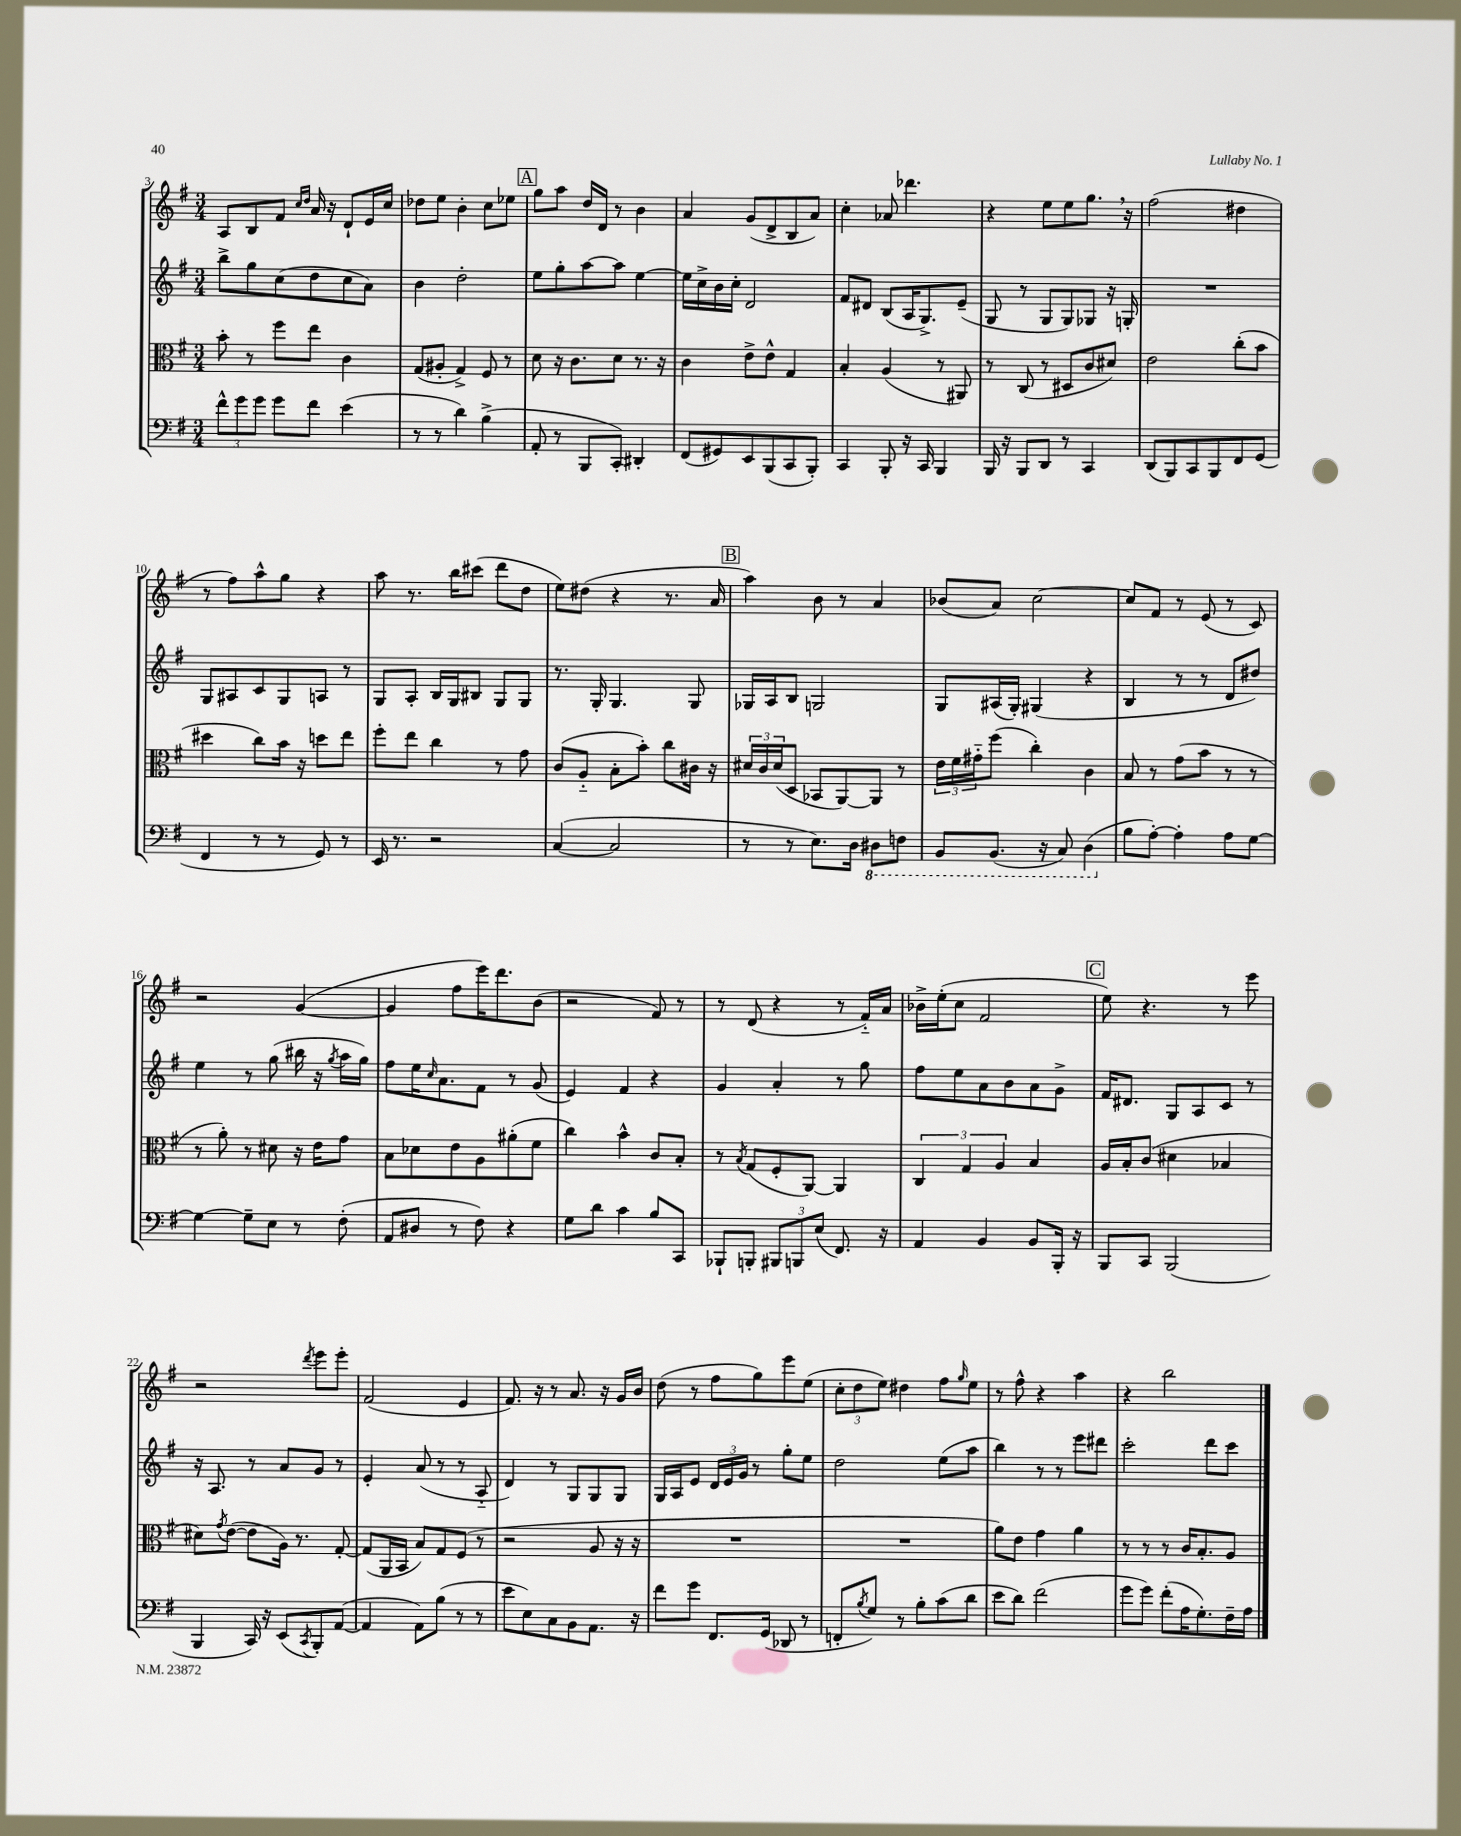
<<
\new StaffGroup <<
\new Staff = "s0" {
    \clef treble \key g \major \numericTimeSignature \time 3/4
    a8 b8 fis'8 \grace { c''16 d''16 } a'16 r16 d'8-! e'16 c''16 |
    des''8 e''8 b'4-. c''8 ees''8 |
    \mark \markup { \box "A" } g''8 a''8 d''16 d'16 r8 b'4 |
    a'4 g'8( d'8-> b8 a'8) |
    c''4-. aes'8 des'''4. |
    r4 e''8 e''8 g''8. \breathe r16 |
    fis''2( dis''4 |
    r8 fis''8) a''8-^ g''8 r4 |
    a''8 r8. b''16 cis'''8( d'''8 d''8 |
    e''8) dis''8( r4 r8. a'16 |
    \mark \markup { \box "B" } a''4) b'8 r8 a'4 |
    bes'8( a'8) c''2~ |
    c''8 fis'8 r8 e'8( r8 c'8) |
    r2 g'4~( |
    g'4 fis''8 e'''16) d'''8. b'8( |
    r2 fis'8) r8 |
    r8 d'8( r4 r8 fis'16-_) a'16 |
    bes'16-> e''16-.( c''8 fis'2 |
    \mark \markup { \box "C" } e''8) r4. r8 e'''8 |
    r2 \acciaccatura { d'''8 } e'''8 e'''8-. |
    fis'2( e'4 |
    fis'8.) r16 r8 a'8. r16 g'16 b'16 |
    d''8( r8 fis''8 g''8) e'''8 e''8( |
    \tuplet 3/2 { c''8-. d''8 e''8) } dis''4 fis''8 \grace { g''16 } e''8 |
    r8 fis''8-^ r4 a''4 |
    r4 b''2 \bar "|." |
}
\new Staff = "s1" {
    \clef treble \key g \major \numericTimeSignature \time 3/4
    b''8-> g''8 c''8( d''8 c''8 a'8) |
    b'4 d''2-. |
    \mark \markup { \box "A" } e''8 g''8-. a''8~ a''8 e''4~ |
    e''16 c''16-> b'16 c''16-. d'2 |
    fis'8 dis'8 b8( a16 g8.->) e'8--( |
    g8 r8 g8 g8) ges8 r16 g16-. |
    R2. |
    g8 ais8 c'8 g8 a8 r8 |
    g8 a8-. b16 g16 bis8 g8 g8 |
    r8. g16-. g4. g8 |
    \mark \markup { \box "B" } ges16 a16 b8 g2 |
    g8 ais16( g16-.) gis4( r4 |
    b4 r8 r8 d'8 dis''8) |
    e''4 r8 g''8( bis''16 r16 \acciaccatura { g''8 } a''16 g''16) |
    fis''8 e''16 \grace { c''16 } a'8. fis'8 r8 g'8( |
    e'4) fis'4 r4 |
    g'4 a'4-. r8 g''8 |
    fis''8 e''8 a'8 b'8 a'8 g'8-> |
    \mark \markup { \box "C" } fis'16 dis'8. g8 a8 c'8 r8 |
    r16 a8. r8 a'8 g'8 r8 |
    e'4-. a'8( r8 r8 a8-_ |
    d'4) r8 g8 g8 g8 |
    g16 a16 e'8 \tuplet 3/2 { d'16 e'16 g'16 } r8 g''8-. e''8 |
    d''2 e''8( a''8 |
    b''4) r8 r8 e'''8 dis'''8 |
    c'''2-. d'''8 c'''8 \bar "|." |
}
\new Staff = "s2" {
    \clef alto \key g \major \numericTimeSignature \time 3/4
    b'8-. r8 fis''8 e''8 c'4 |
    g8( ais8-. g4->) fis8 r8 |
    \mark \markup { \box "A" } d'8 r16 c'8. d'8 r8. r16 |
    c'4 e'8-> e'8-^ g4 |
    b4-. a4( r8 ais,8) |
    r8 c8( r8 dis8 c'8 dis'8) |
    e'2 c''8-.( b'8 |
    dis''4 c''8) b'16 r16 d''8 e''8 |
    fis''8-. e''8 c''4 r8 g'8 |
    c'8( a8-_ b8-. b'8-.) c''8 cis'16 r16 |
    \mark \markup { \box "B" } \tuplet 3/2 { dis'16 c'16 dis'16( } d8 bes,8 a,8~) a,8 r8 |
    \tuplet 3/2 { e'16 fis'16 gis'16-_ } fis''8( c''4-.) c'4 |
    b8 r8 g'8( b'8 r8 r8 |
    r8 a'8-.) r8 dis'8 r16 e'16 g'8 |
    b8 des'8 e'8 a8 ais'8-.( fis'8 |
    c''4) b'4-^ c'8 b8-. |
    r8 \acciaccatura { b8 } g8( fis8-. a,8~) a,4 |
    \tuplet 3/2 { c4 g4 a4 } b4 |
    \mark \markup { \box "C" } a16 b16-. c'8( dis'4 bes4 |
    dis'8) \acciaccatura { g'8 } e'8~( e'8 a16) r8. g8~-. |
    g8( a,16 b,16 b8) g8 fis8( r8 |
    r2 a8 r16 r16 |
    R2. |
    R2. |
    a'8) e'8 g'4 a'4 |
    r8 r8 r8 c'16 b8.-. a8 \bar "|." |
}
\new Staff = "s3" {
    \clef bass \key g \major \numericTimeSignature \time 3/4
    \tuplet 3/2 { fis'8-^ g'8 g'8 } g'8 fis'8 e'4( |
    r8 r8 d'4) b4->( |
    \mark \markup { \box "A" } a,8-. r8 b,,8 c,8-.) dis,4-. |
    fis,8( gis,8) e,8 b,,8( c,8 b,,8-.) |
    c,4 b,,8-. r16 c,16 b,,4 |
    b,,16 r16 b,,8 d,8 r8 c,4 |
    d,8( b,,8) c,8 b,,8 fis,8 g,8( |
    fis,4 r8 r8 g,8) r8 |
    e,16 r8. r2 |
    c4~( c2 |
    \mark \markup { \box "B" } r8 r8 e8.) d16 \ottava #-1 dis,8 f,8 |
    b,,8 b,,8.( r16 c,8) d,4( \ottava #0 |
    b8 a8~-.) a4-. a8 g8~ |
    g4~ g8-- e8 r8 fis8-.( |
    a,8 dis8 r8 fis8) r4 |
    g8 d'8 c'4 b8 c,8 |
    bes,,8-! b,,8-. \tuplet 3/2 { bis,,8 b,,8 e8( } fis,8.) r16 |
    a,4 b,4 b,8 b,,16-. r16 |
    \mark \markup { \box "C" } b,,8 c,8 b,,2( |
    b,,4 c,16) r16 e,8( \acciaccatura { c,8 } b,,8-.) a,8~( |
    a,4 a,8) b8( r8 r8 |
    e'8 e8) c8 b,8 a,8. r16 |
    fis'8 g'8 fis,8. g,16( des,8 r8 |
    f,8-. \acciaccatura { b8 } g8) r8 b8-. c'8( d'8 |
    e'8 d'8) fis'2( |
    g'8 g'8) fis'8-.( a16 g8.-.) fis16-- a16 \bar "|." |
}
>>
>>
\layout { \context { \Score currentBarNumber = #3 } }
